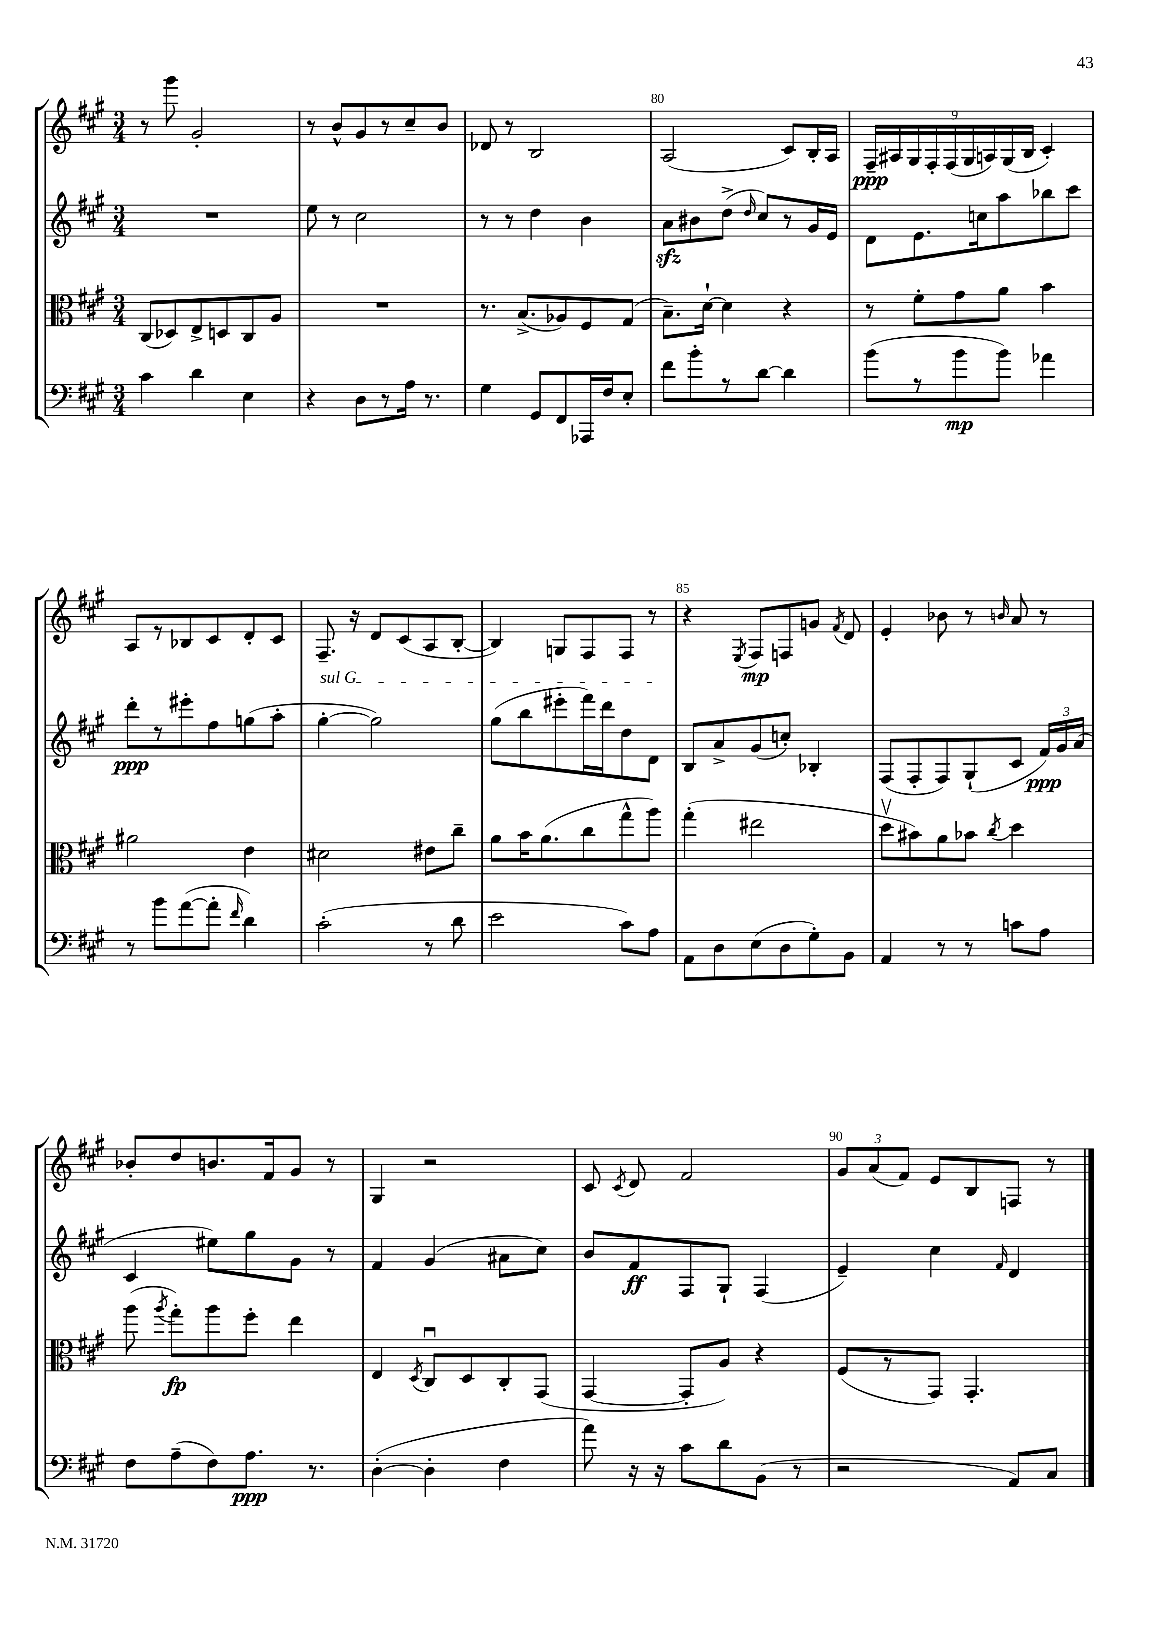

**kern	**kern	**kern	**kern
*staff4	*staff3	*staff2	*staff1
*clefF4	*clefC3	*clefG2	*clefG2
*k[f#c#g#]	*k[f#c#g#]	*k[f#c#g#]	*k[f#c#g#]
*M3/4	*M3/4	*M3/4	*M3/4
4c#	(8C#	2.r	8r
.	8D-)	.	8ggg#
4d	8E^	.	2g#'
.	8D	.	.
4E	8C#	.	.
.	8A	.	.
=	=	=	=
4r	2.r	8ee	8r
.	.	8r	8b^^
8D	.	2cc#	8g#
8r	.	.	8r
16A	.	.	8cc#~
8.r	.	.	.
.	.	.	8b
=	=	=	=
4G#	8.r	8r	8d-
.	.	8r	8r
.	(8.B^	.	.
8GG#	.	4dd	2B
8FF#	8A-)	.	.
16AAA-	8F#	4b	.
16F#	.	.	.
8E'	(8G#	.	.
=	=	=	=
8f#	8.B~)	8a	(2A
8b'	.	8b#	.
.	[16d`	.	.
8r	4d]	(8dd^	.
.	.	16qqdd	.
[8d	.	8cc#)	.
4d]	4r	8r	8c#)
.	.	16g#	16B'
.	.	16e	16A
=	=	=	=
(8b	8r	8d	18F#~
.	.	.	18A#
.	.	.	18G#
8r	8f#'	8.e	.
.	.	.	18F#'
.	.	.	(18F#
8b	8g#	.	.
.	.	.	18G#
.	.	16cc	.
.	.	.	18A)
8b)	8a	8aa	.
.	.	.	(18G#
.	.	.	18B
4a-	4b	8bb-	4c#')
.	.	8ccc#	.
=	=	=	=
8r	2a#	8ddd'	8A
8b	.	8r	8r
([8a	.	8eee#'	8B-
8a']	.	8ff#	8c#
16qqf#	.	.	.
4d)	4e	(8gg	8d'
.	.	8aa'	8c#
=	=	=	=
(2c#'	2d#	[4gg#'	8.F#~
.	.	.	16r
.	.	2gg#])	8d
.	.	.	(8c#
8r	8e#	.	8A
8d	8cc#~	.	[8B'
=	=	=	=
2e	8a	(8gg#	4B])
.	16b	8bb	.
.	(8.a	.	.
.	.	8eee#'	8G
.	8cc#	16fff#)	8F#
.	.	16ddd	.
8c#)	8gg#^^	8dd	8F#
8A	8aa)	8d	8r
=	=	=	=
8AA	(4gg#'	8B	4r
8D	.	8a^	.
.	.	.	8qE
(8E	2ee#	(8g#	8F#
8D	.	8cc')	8F
8G#')	.	4B-'	8g
.	.	.	8qf#
8BB	.	.	8d
=	=	=	=
4AA	8ddv	(8F#	4e'
.	8b#)	8F#'	.
8r	8a	8F#)	8b-
8r	8b-	(8G#`	8r
.	8qcc#	.	16qqb
8c	4dd	8c#	8a
8A	.	24f#)	8r
.	.	24g#	.
.	.	(24a	.
=	=	=	=
8F#	(8aa	4c#	8b-'
.	8qaa	.	.
(8A~	8gg#')	.	8dd
8F#)	8aa	8ee#)	8.b
8.A	8ff#'	8gg#	.
.	.	.	16f#
.	4ee	8g#	8g#
8.r	.	.	.
.	.	8r	8r
=	=	=	=
([4D'	4E	4f#	4G#
.	8qD	.	.
4D']	8C#u	(4g#	2r
.	8D	.	.
4F#	8C#'	8a#	.
.	(8GG#	8cc#)	.
=	=	=	=
8a)	[4GG#	8b	8c#
.	.	.	8qc#
16r	.	8f#	8d
16r	.	.	.
8c#	8GG#']	8F#	2f#
8d	8A)	8G#`	.
(8BB	4r	(4F#	.
8r	.	.	.
=	=	=	=
2r	(8F#	4e~)	12g#
.	.	.	(12a
.	8r	.	.
.	.	.	12f#)
.	8GG#)	4cc#	8e
.	4.GG#'	.	8B
.	.	16qqf#	.
8AA)	.	4d	8F
8C#	.	.	8r
==	==	==	==
*-	*-	*-	*-
